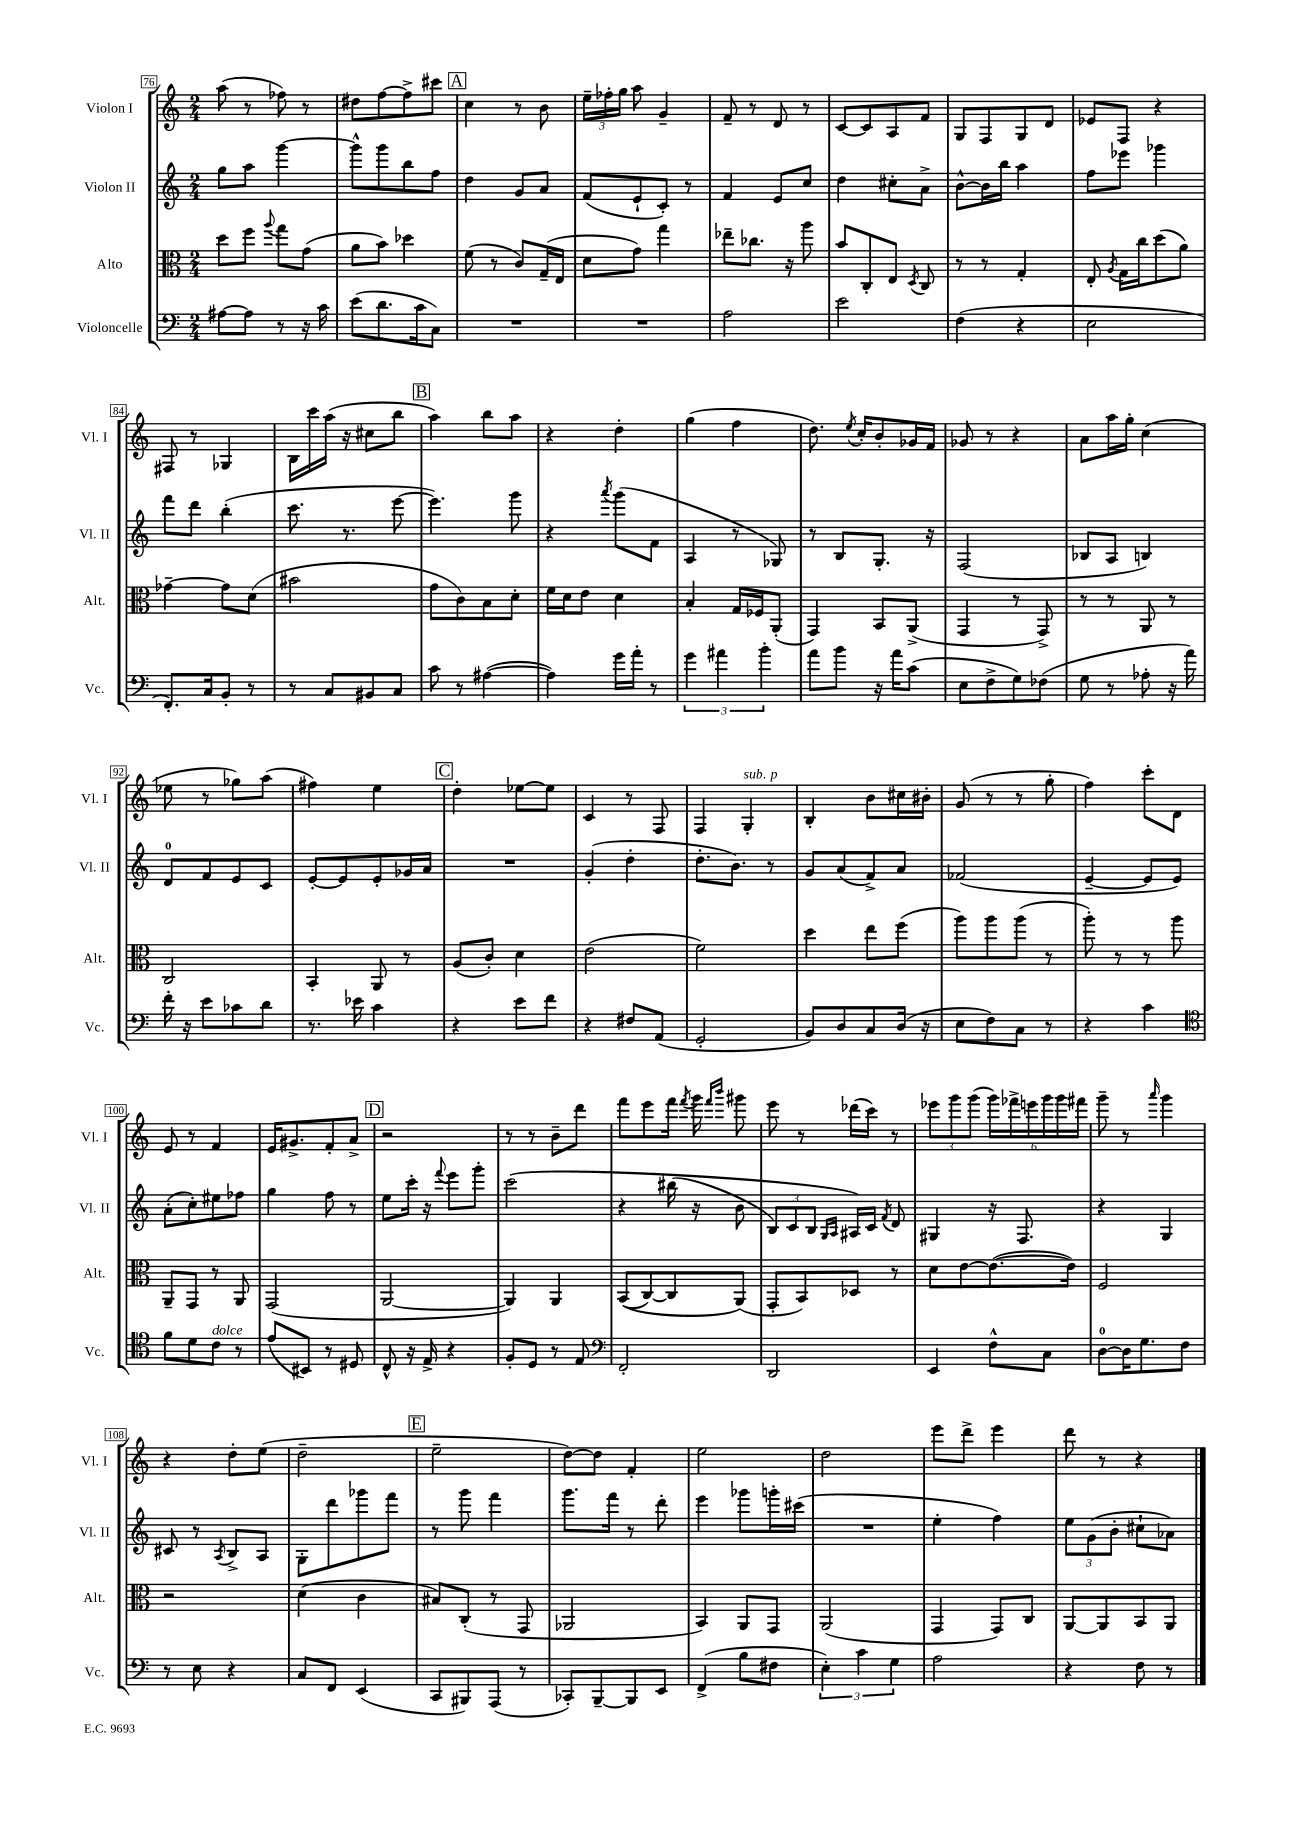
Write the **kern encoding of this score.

**kern	**kern	**kern	**kern
*staff4	*staff3	*staff2	*staff1
*clefF4	*clefC3	*clefG2	*clefG2
*k[]	*k[]	*k[]	*k[]
*M2/4	*M2/4	*M2/4	*M2/4
[8A#\L	8dd\L	8gg\L	(8aa\
8A#\]J	8ff\J	8aa\J	8r
.	8qqaa/	.	.
8r	8gg\L	[4ggg\	8ff-\)
16r	(8g\J	.	8r
16c\	.	.	.
=	=	=	=
(8e\L	8a\L	8ggg^^\]L	8dd#\L
8.d\	8b\J)	8ggg\	[8ff\
.	4dd-\	8bb\	8ff^\]
16c\k	.	.	.
8C\J)	.	8ff\J	8ccc#\J
=	=	=	=
2r	(8f\	4dd\	4cc\
.	8r	.	.
.	8c/L)	8g/L	8r
.	(16G~/L	8a/J	8b\
.	16E/JJ	.	.
=	=	=	=
2r	8d\L	(8f/L	24ee~\LL
.	.	.	24ff-'\
.	.	.	24gg\JJ
.	8g\J)	8e`/	8aa\
.	4gg\	8c'/J)	4g~/
.	.	8r	.
=	=	=	=
2A\	8ee-~\L	4f/	8f~/
.	8.cc-\J	.	8r
.	.	8e/L	8d/
.	16r	.	.
.	8aa\	8cc/J	8r
=	=	=	=
2e\	8b/L	4dd\	[8c/L
.	8C'/	.	8c/]
.	8E/J	8cc#'\L	8A/
.	8qD/	.	.
.	8C/	8a^\J	8f/J
=	=	=	=
(4F\	8r	[8b^^\L	8G/L
.	8r	16b\]L	8F/
.	.	16bb\JJ	.
4r	4G'/	4aa\	8G/
.	.	.	8d/J
=	=	=	=
2E\	8E'/	8ff\L	8e-/L
.	8qA/	.	.
.	16G\LL	8eee-\J	8F/J
.	16cc\J	.	.
.	(8dd\	4ggg-\	4r
.	8a\J)	.	.
=	=	=	=
8.FF'/L)	[4g-~\	8fff\L	8F#/
.	.	8ddd\J	8r
16C/k	.	.	.
8BB'/J	8g-\]L	(4bb'\	4G-/
8r	(8d\J	.	.
=	=	=	=
8r	2b#\	8.ccc\	16B\LL
.	.	.	16ccc\
8C/L	.	.	(16aa\JJ
.	.	8.r	16r
8BB#/	.	.	8cc#\L
8C/J	.	[8eee\	8bb\J
=	=	=	=
8c\	8g\L	4.eee\])	4aa\)
8r	8c\)	.	.
([4A#\	8B\	.	8bb\L
.	8d'\J	8ggg\	8aa\J
=	=	=	=
4A#\])	16f\LL	4r	4r
.	16d\J	.	.
.	8e\J	.	.
.	.	8qaaa/	.
16g\LL	4d\	(8ggg\L	4dd'\
16a'\JJ	.	.	.
8r	.	8f\J	.
=	=	=	=
6g\	4B'/	4A/	(4gg\
6a#\	.	.	.
.	16G/LL	8r	4ff\
.	16F-/J	.	.
6b'\	.	.	.
.	(8AA'/J	8G-/)	.
=	=	=	=
8a\L	4GG/)	8r	8.dd\)
8b\J	.	8B/L	.
.	.	.	8qee/
.	.	.	16cc'/LK
16r	8BB/L	8.G'/J	8b'/
16a\LK	.	.	.
(8c\J	(8AA^/J	.	16g-/L
.	.	16r	16f/JJ
=	=	=	=
8E\L	4GG/	(2F/	8g-/
8F^\	.	.	8r
8G\)	8r	.	4r
(8F-\J	8GG^/)	.	.
=	=	=	=
8G\	8r	8B-/L	8a\L
8r	8r	8A/J	16aa\L
.	.	.	16gg'\JJ
8A-'\	8AA/	4B/)	(4cc\
16r	8r	.	.
16a\)	.	.	.
=	=	=	=
16f'\	2C/	8d/L	8ee-\
16r	.	.	.
8e\L	.	8f/	8r
8c-\	.	8e/	8gg-\L)
8d\J	.	8c/J	(8aa\J
=	=	=	=
8.r	4BB'/	[8e'/L	4ff#\)
.	.	8e/]	.
16e-\	.	.	.
4c\	8AA/	8e'/	4ee\
.	8r	16g-/L	.
.	.	16a/JJ	.
=	=	=	=
4r	(8A/L	2r	4dd'\
.	8c'/J)	.	.
8e\L	4d\	.	[8ee-\L
8f\J	.	.	8ee-\]J
=	=	=	=
4r	(2e\	(4g'/	4c/
8F#/L	.	4dd'\	8r
(8AA/J	.	.	8F/
=	=	=	=
2GG'/	2f\)	8.dd'\L	4F/
.	.	8.b\J)	.
.	.	.	4G'/
.	.	8r	.
=	=	=	=
8BB/L)	4dd\	8g/L	4B'/
8D/	.	(8a/	.
8C/	8ee\L	8f^/)	8b\L
(16D/Jk	(8ff\J	8a/J	16cc#\L
16r	.	.	16b#'\JJ
=	=	=	=
8E\L	8aa\L)	(2f-/	(8g/
8F\)	8aa\	.	8r
8C\J	(8aa\J	.	8r
8r	8r	.	8gg'\
=	=	=	=
4r	8aa'\)	[4e~/	4ff\)
.	8r	.	.
4c\	8r	8e/]L	8ccc'\L
.	8aa\	8e/J)	8d\J
=	=	=	=
*clefC4	*	*	*
8f\L	8AA~/L	(8a'\L	8e/
8d\	8GG/J	8cc'\)	8r
8c\J	8r	8ee#\	4f/
8r	8AA/	8ff-\J	.
=	=	=	=
(8e/L	(2GG/	4gg\	16e/LK
.	.	.	8.g#^/
8BB#/J)	.	.	.
8r	.	8ff\	8f'/
8D#/	.	8r	8a^/J
=	=	=	=
8C^^/	[2AA/	8ee\L	2r
16r	.	16ccc'\Jk	.
16E^/	.	16r	.
.	.	8qqfff/	.
4r	.	8eee\L	.
.	.	8ggg'\J	.
=	=	=	=
8F'/L	4AA/])	&(2ccc\	8r
8D/J	.	.	8r
8r	4AA/	.	8b~\L
8E/	.	.	8ddd\J
=	=	=	=
*clefF4	*	*	*
2FF'/	&((8BB/L	4r	8fff\L
.	[8C/)	.	8eee\
.	8C/]	(16bb#\	16fff\Jk
.	.	.	8qfff/
.	.	16r	16ggg\
.	.	.	16qqfff/LL
.	.	.	16qqbbb/JJ
.	(8AA/J&)	8b\	8ggg#\
=	=	=	=
2DD/	8GG'/L	12B/L)	8eee\
.	.	12c/	.
.	8BB/)	.	8r
.	.	12B/J	.
.	.	16qqG/LL	.
.	.	16qqA/JJ	.
.	8D-/J	16A#/LL&)	(16ddd-\LL
.	.	16c/JJ	16ccc\JJ)
.	.	8qf/	.
.	8r	8d/	8r
=	=	=	=
4EE/	8d\L	4G#/	12eee-\L
.	.	.	12ggg\
.	[8e\	.	.
.	.	.	(12ggg\J
8F^^\L	(8.e\_	16r	24ggg\LL)
.	.	.	24fff-^\
.	.	8.F/	.
.	.	.	24eee\
8C\J	.	.	24ggg\
.	.	.	24ggg\
.	16e\]Jk)	.	.
.	.	.	24fff#\JJ
=	=	=	=
[8D\L	2F/	4r	8ggg~\
16D\]K	.	.	8r
8.G\	.	.	.
.	.	.	16qqaaa/
.	.	4G/	4ggg\
8F\J	.	.	.
=	=	=	=
8r	2r	8c#/	4r
8E\	.	8r	.
.	.	8qA/	.
4r	.	8B^/L	8dd'\L
.	.	8A/J	(8ee\J
=	=	=	=
8C/L	(4d\	8G'\L	2dd~\
8FF/J	.	8ddd\	.
(4EE/	4c\	8ggg-\	.
.	.	8fff\J	.
=	=	=	=
8CC/L	8B#/L)	8r	2ee~\
8BBB#/)	(8C'/J	8ggg\	.
(8AAA/J	8r	4fff\	.
8r	8GG/	.	.
=	=	=	=
8CC-'/L)	2AA-/	8.ggg\L	[8dd\L)
[8BBB~/	.	.	8dd\]J
.	.	16fff\Jk	.
8BBB/]	.	8r	4f'/
8EE/J	.	8ddd'\	.
=	=	=	=
(4FF^/	4BB/)	4eee\	2ee\
8B\L	8AA/L	8ggg-\L	.
8F#\J	8GG/J	16ggg'\L	.
.	.	(16ccc#\JJ	.
=	=	=	=
6E'\)	(2AA/	2r	2dd\
6c\	.	.	.
6G\	.	.	.
=	=	=	=
2A\	4GG/	4ee'\	8eee\L
.	.	.	8ddd^\J
.	8GG/L)	4ff\)	4eee\
.	8C/J	.	.
=	=	=	=
4r	[8AA/L	12ee\L	8ddd\
.	.	(12g\	.
.	8AA/]	.	8r
.	.	12b'\J	.
8F\	8BB/	8cc#`\L	4r
8r	8AA/J	8a-\J)	.
==	==	==	==
*-	*-	*-	*-
